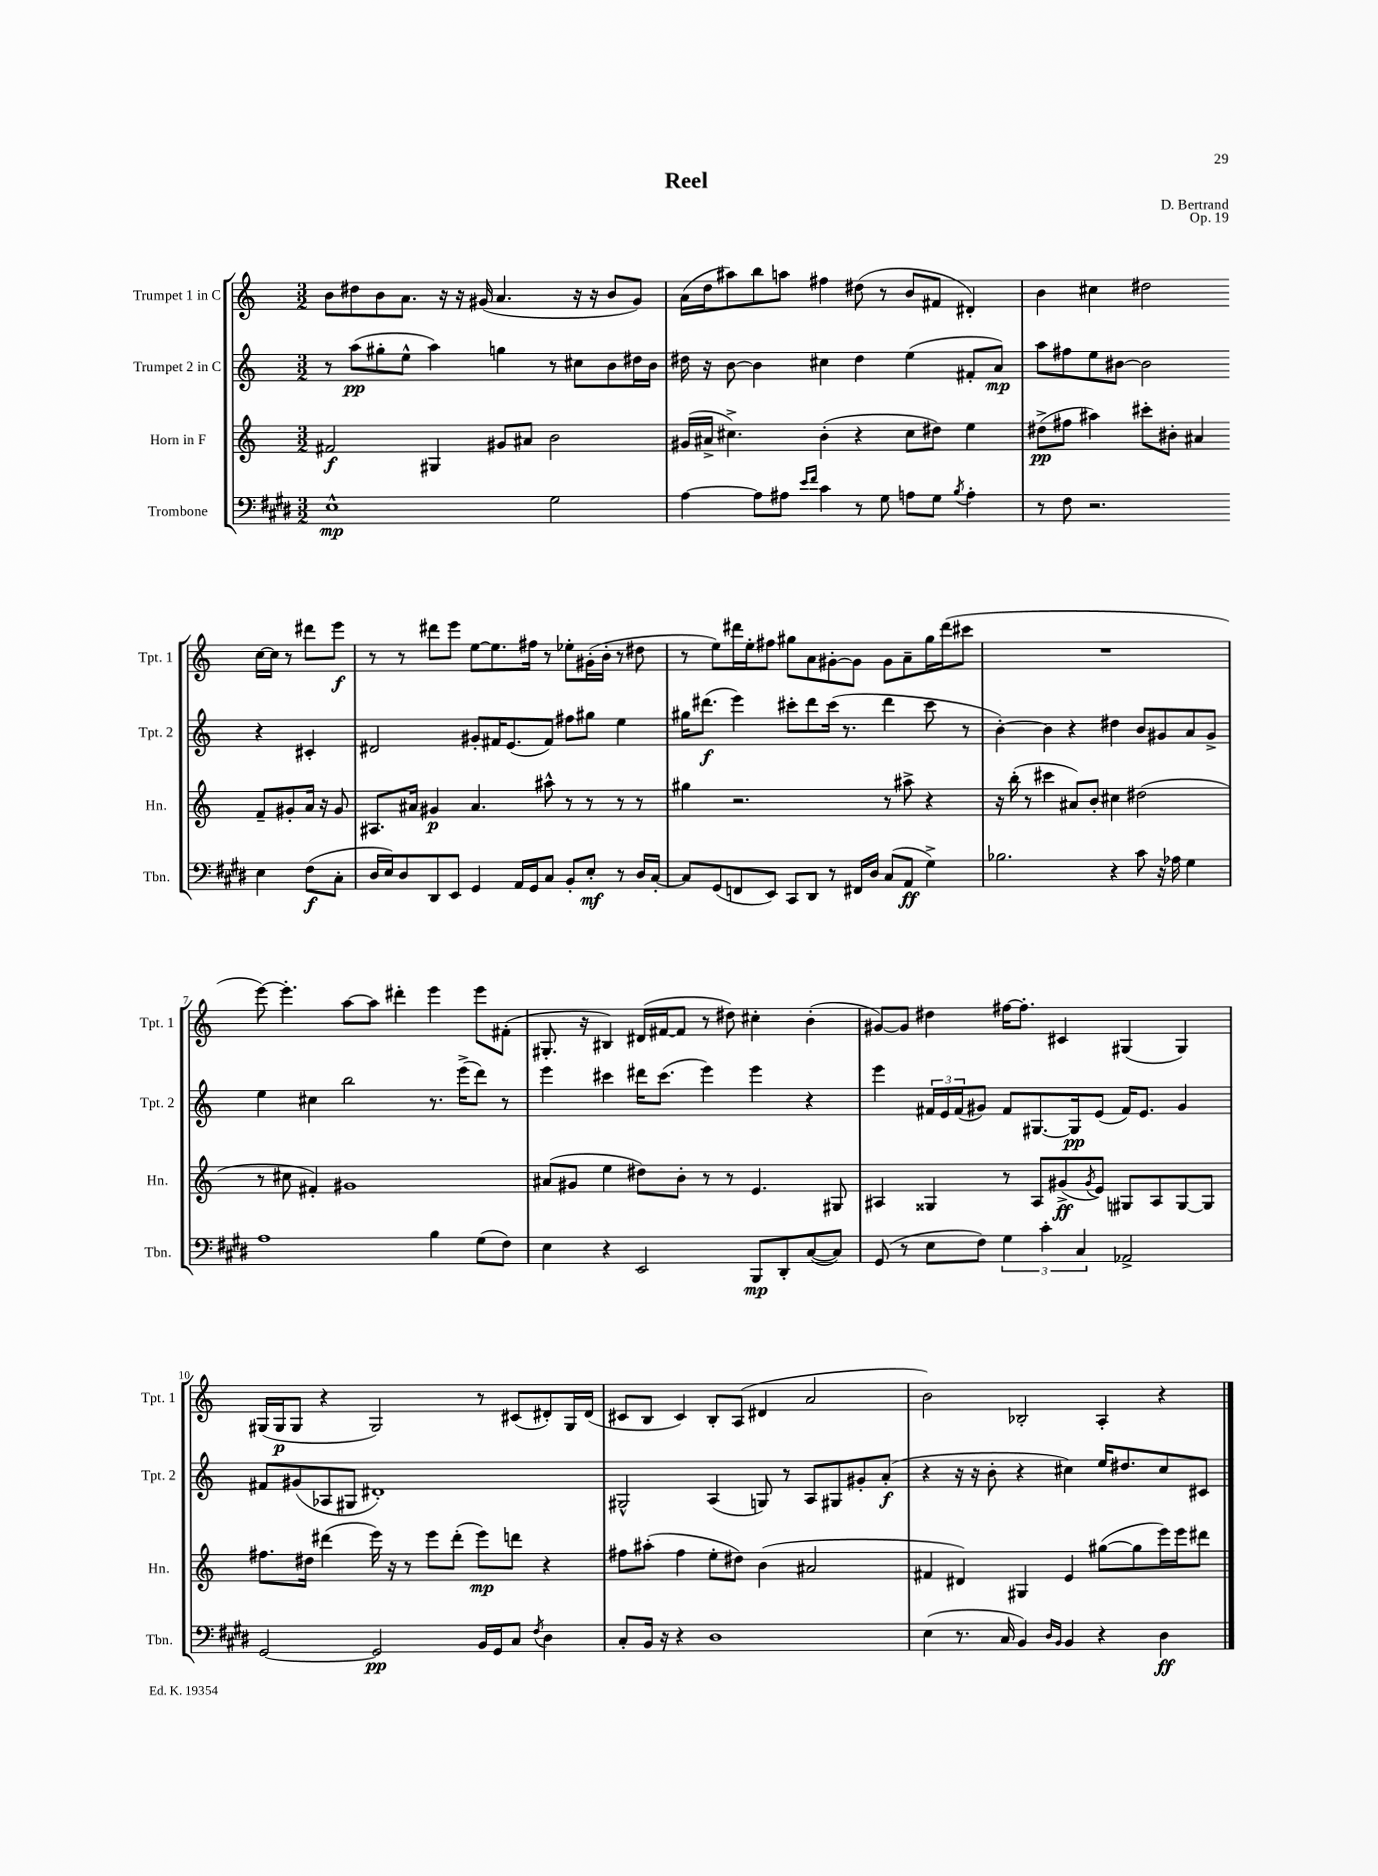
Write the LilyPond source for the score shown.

\header { title = "Reel" composer = "D. Bertrand" opus = "Op. 19" }
<<
\new StaffGroup <<
\new Staff = "s0" \with { instrumentName = "Trumpet 1 in C" shortInstrumentName = "Tpt. 1" } {
    \clef treble \key c \major \numericTimeSignature \time 3/2
    b'8 dis''8 b'8 a'8. r16 r16 gis'16( a'4. r16 r16 b'8 gis'8) |
    a'16( d''16 ais''8) b''8 a''8 fis''4 dis''8( r8 b'8 fis'8 dis'4-.) |
    b'4 cis''4 dis''2 cis''16~ cis''16 r8 dis'''8 e'''8\f |
    r8 r8 dis'''8 e'''8 e''8~ e''8. fis''16 r8 ees''8-. gis'16-.( b'16-. r8 dis''8 |
    r8 e''8) dis'''16 e''16-. fis''8 gis''8 a'8 gis'8~-. gis'8 gis'8 a'8-- gis''16 dis'''16( cis'''8 |
    R1. |
    e'''8~) e'''4.-. a''8~ a''8 dis'''4-. e'''4 e'''8 fis'8-.( |
    gis8.-. r16 bis4) dis'16( fis'16~ fis'8 r8 dis''8) cis''4-. b'4-.( |
    gis'8~) gis'8 dis''4 fis''16~ fis''8.-. cis'4 gis4( gis4) |
    gis16( gis16\p gis8 r4 gis2) r8 cis'8( dis'8-.) gis16 dis'16( |
    cis'8 b8 cis'4) b8-. a8( dis'4 a'2 |
    b'2) bes2-. a4-. r4 \bar "|." |
}
\new Staff = "s1" \with { instrumentName = "Trumpet 2 in C" shortInstrumentName = "Tpt. 2" } {
    \clef treble \key c \major \numericTimeSignature \time 3/2
    r8 a''8\pp( gis''8-. e''8-^ a''4) g''4 r8 cis''8 b'8 dis''16 b'16 |
    dis''16 r16 b'8~ b'4 cis''4 dis''4 e''4( fis'8-. a'8\mp) |
    a''8 fis''8 e''8 bis'8~ bis'2 r4 cis'4-. |
    dis'2 gis'8-. fis'16 e'8.( fis'8) fis''8 gis''8 e''4 |
    gis''16 dis'''8.\f( e'''4) cis'''8-. dis'''8 cis'''16( r8. dis'''4 cis'''8 r8 |
    b'4~-.) b'4 r4 dis''4 b'8 gis'8 a'8 gis'8-> |
    e''4 cis''4 b''2 r8. e'''16->( d'''8) r8 |
    e'''4 cis'''4 dis'''16 cis'''8.( e'''4) e'''4 r4 |
    e'''4 \tuplet 3/2 { fis'16 e'16 fis'16( } gis'8) fis'8 gis8.~ gis16\pp e'8( fis'16) e'8. gis'4 |
    fis'8 gis'8( aes8 gis8 dis'1-.) |
    gis2-^ a4( g8) r8 a8 gis8 gis'8-. a'8-.\f( |
    r4 r16 r16 b'8-. r4 cis''4) e''16 dis''8. cis''8 cis'8 \bar "|." |
}
\new Staff = "s2" \with { instrumentName = "Horn in F" shortInstrumentName = "Hn." } {
    \clef treble \key c \major \numericTimeSignature \time 3/2
    fis'2\f gis4 gis'8 ais'8 b'2 |
    gis'16( ais'16-> cis''4.->) b'4-.( r4 cis''8 dis''8) e''4 |
    dis''8->\pp( fis''8 ais''4) cis'''8-. bis'8-. ais'4 f'8-- gis'8-. ais'16 r16 gis'8 |
    ais8. ais'16 gis'4\p ais'4. ais''8-^ r8 r8 r8 r8 |
    gis''4 r2. r8 ais''8-> r4 |
    r16 b''16-.( r8 cis'''4 ais'8) b'8-. cis''4 dis''2( |
    r8 cis''8 fis'4-.) gis'1 |
    ais'8( gis'8 e''4 dis''8) b'8-. r8 r8 e'4. gis8 |
    ais4 gisis4 r8 ais8 gis'8->\ff( \acciaccatura { gis'8 } e'8) gis8 ais8 gis8~ gis8 |
    fis''8. dis''16 dis'''4( e'''16) r16 r8 e'''8 dis'''8-.( e'''8\mp) d'''8 r4 |
    fis''8 ais''8-.( fis''4 e''8-. dis''8) b'4( ais'2 |
    fis'4 dis'4) gis4 e'4 gis''8~( gis''8 e'''16) e'''16 dis'''8 \bar "|." |
}
\new Staff = "s3" \with { instrumentName = "Trombone" shortInstrumentName = "Tbn." } {
    \clef bass \key e \major \numericTimeSignature \time 3/2
    e1-^\mp gis2 |
    a4~ a8 ais8 \grace { e'16 fis'16 } cis'4 r8 gis8 a8 gis8 \acciaccatura { b8 } a4-. |
    r8 fis8 r2. e4 fis8\f( cis8-. |
    dis16 e16) dis8 dis,8 e,8 gis,4 a,16 gis,16 cis8 b,8-. e8-.\mf r8 dis16 cis16~-. |
    cis8 gis,8( f,8 e,8) cis,8 dis,8 r8 fis,16 dis16 cis8( a,8\ff gis4->) |
    bes2. r4 cis'8 r16 aes16 gis4 |
    a1 b4 gis8( fis8) |
    e4 r4 e,2 b,,8\mp dis,8-. cis8~( cis8) |
    gis,8( r8 e8 fis8) \tuplet 3/2 { gis4 cis'4-. cis4 } aes,2-> |
    gis,2~ gis,2\pp b,16 gis,16 cis8 \acciaccatura { fis8 } dis4 |
    cis8-. b,16 r16 r4 dis1 |
    e4( r8. cis16 b,4) \grace { dis16 b,16 } b,4 r4 dis4\ff \bar "|." |
}
>>
>>
